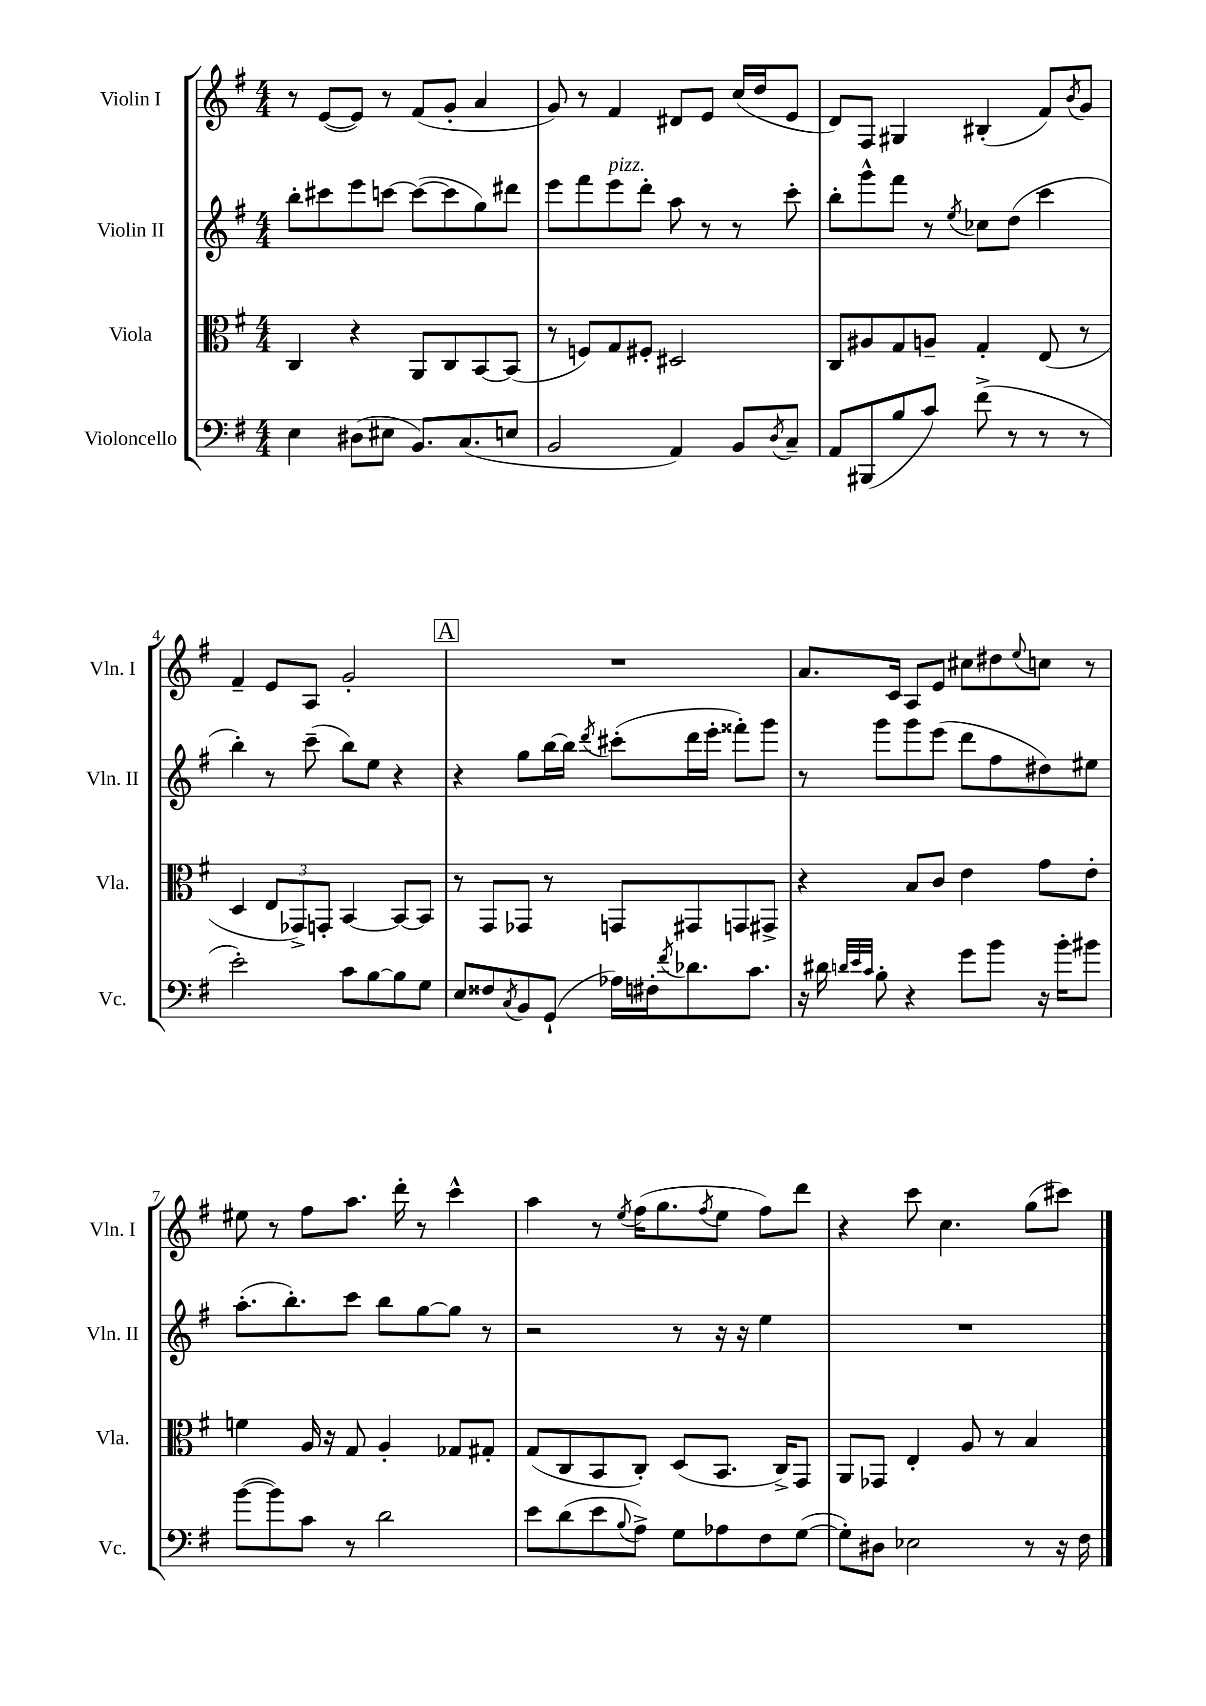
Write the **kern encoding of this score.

**kern	**kern	**kern	**kern
*part4	*part3	*part2	*part1
*staff4	*staff3	*staff2	*staff1
*I"Violoncello	*I"Viola	*I"Violin II	*I"Violin I
*I'Vc.	*I'Vla.	*I'Vln. II	*I'Vln. I
*clefF4	*clefC3	*clefG2	*clefG2
*k[f#]	*k[f#]	*k[f#]	*k[f#]
*M4/4	*M4/4	*M4/4	*M4/4
=1	=1	=1	=1
4E\	4C/	8bb'\L	8r
.	.	8ccc#X\	([8e/L
(8D#X\L	4r	8eee\	8e/J])
8E#X\J	.	[8cccn\J	8r
8.BB/L)	8AA/L	(8ccc\L_	(8f#/L
.	8C/	8ccc\]	8g'/J
(8.C/	.	.	.
.	[8BB/	8gg\)	4a/
8En/J	(8BB/J]	8ddd#X\J	.
=2	=2	=2	=2
2BB/	8r	8eee\L	8g/)
.	8Fn/L)	8fff#\	8r
!	!	!LO:TX:a:i:t=pizz.	!
.	8G/	8eee\	4f#/
.	8F#X'/J	8ddd'\J	.
4AA/)	2D#X/	8aa\	8d#X/L
.	.	8r	8e/J
8BB/L	.	8r	(16cc/LL
.	.	.	16dd/J
8qD/	.	.	.
8C~/J	.	8ccc'\	8e/J
=3	=3	=3	=3
8AA/L	8C/L	8bb'\L	8d/L)
(8BBB#X/	8A#X/	8ggg^^\	8F#/J
8B/	8G/	8fff#\J	4G#X/
8c/J)	8An~/J	8r	.
.	.	8qee/	.
(8f#^\	4G'/	8cc-X\L	(4B#X'/
8r	.	(8dd\J	.
8r	(8E/	4ccc\	8f#/L)
.	.	.	8qb/
8r	8r	.	8g/J
!!LO:LB:g=z
=4	=4	=4	=4
2e'\)	4D/	4bb'\)	4f#~/
.	12E/L	8r	8e/L
.	12GG-X^/)	.	.
.	.	(8ccc~\	8A/J
.	12GGn'/J	.	.
8c\L	[4BB/	8bb\L)	2g'/
[8B\	.	8ee\J	.
8B\]	8BB/L_	4r	.
8G\J	8BB/J]	.	.
!!LO:REH:place=s1:t=A
=5	=5	=5	=5
8E/L	8r	4r	1r
8F##X/	8GG/L	.	.
8qC/	.	.	.
8BB/	8GG-X/J	8gg\L	.
(8GG`/J	8r	[16bb\L	.
.	.	16bb\JJ]	.
.	.	8qddd/	.
16A-X\LL)	8GGn/L	(8ccc#X'\L	.
16F#X'\J	.	.	.
8qf#/	.	.	.
8.d-X\	8GG#X/	16ddd\L	.
.	.	16eee'\JJ	.
.	8GGn/	8fff##X'\L)	.
8.c\J	.	.	.
.	8GG#X^/J	8ggg\J	.
=6	=6	=6	=6
16r	4r	8r	8.a/L
16d#X\	.	.	.
32qqdn/LLL	.	.	.
32qqe/	.	.	.
32qqc/JJJ	.	.	.
8B'\	.	8ggg\L	.
.	.	.	16c/Jk
4r	8B/L	8ggg\	8A/L
.	8c/J	(8eee\J	8e/J
8g\L	4e\	8ddd\L	8cc#X\L
8b\J	.	8ff#\	8dd#X\
.	.	.	8qqee/
16r	8g\L	8dd#X\)	8ccn\J
16b'\KL	.	.	.
8b#X\J	8e'\J	8ee#X\J	8r
!!LO:LB:g=z
=7	=7	=7	=7
([8b\L	4fn\	(8.aa'\L	8ee#X\
8b\])	.	.	8r
.	.	8.bb'\)	.
8c\J	16A/	.	8ff#\L
.	16r	.	.
8r	8G/	8ccc\J	8.aa\J
2d\	4A'/	8bb\L	.
.	.	.	16ddd'\
.	.	[8gg\	8r
.	8G-X/L	8gg\J]	4ccc^^\
.	8G#X'/J	8r	.
=8	=8	=8	=8
8e\L	(8G/L	2r	4aa\
(8d\	8C/	.	.
8e\	8BB/	.	8r
8qqB/	.	.	8qee/
8A^\J)	8C'/J)	.	(16ff#\KL
.	.	.	8.gg\
8G\L	(8D/L	8r	.
.	.	.	8qff#/
8A-X\	8.BB/J	16r	8ee\J
.	.	16r	.
8F#\	.	4ee\	8ff#\L)
.	16C^/KL)	.	.
([8G\J	8GG/J	.	8ddd\J
=9	=9	=9	=9
8G'\L])	8AA/L	1r	4r
8D#X\J	8GG-X/J	.	.
2E-X\	4E'/	.	8ccc\
.	.	.	4.cc\
.	8A/	.	.
.	8r	.	.
8r	4B/	.	(8gg\L
16r	.	.	8ccc#X\J)
16F#\	.	.	.
==	==	==	==
*-	*-	*-	*-
